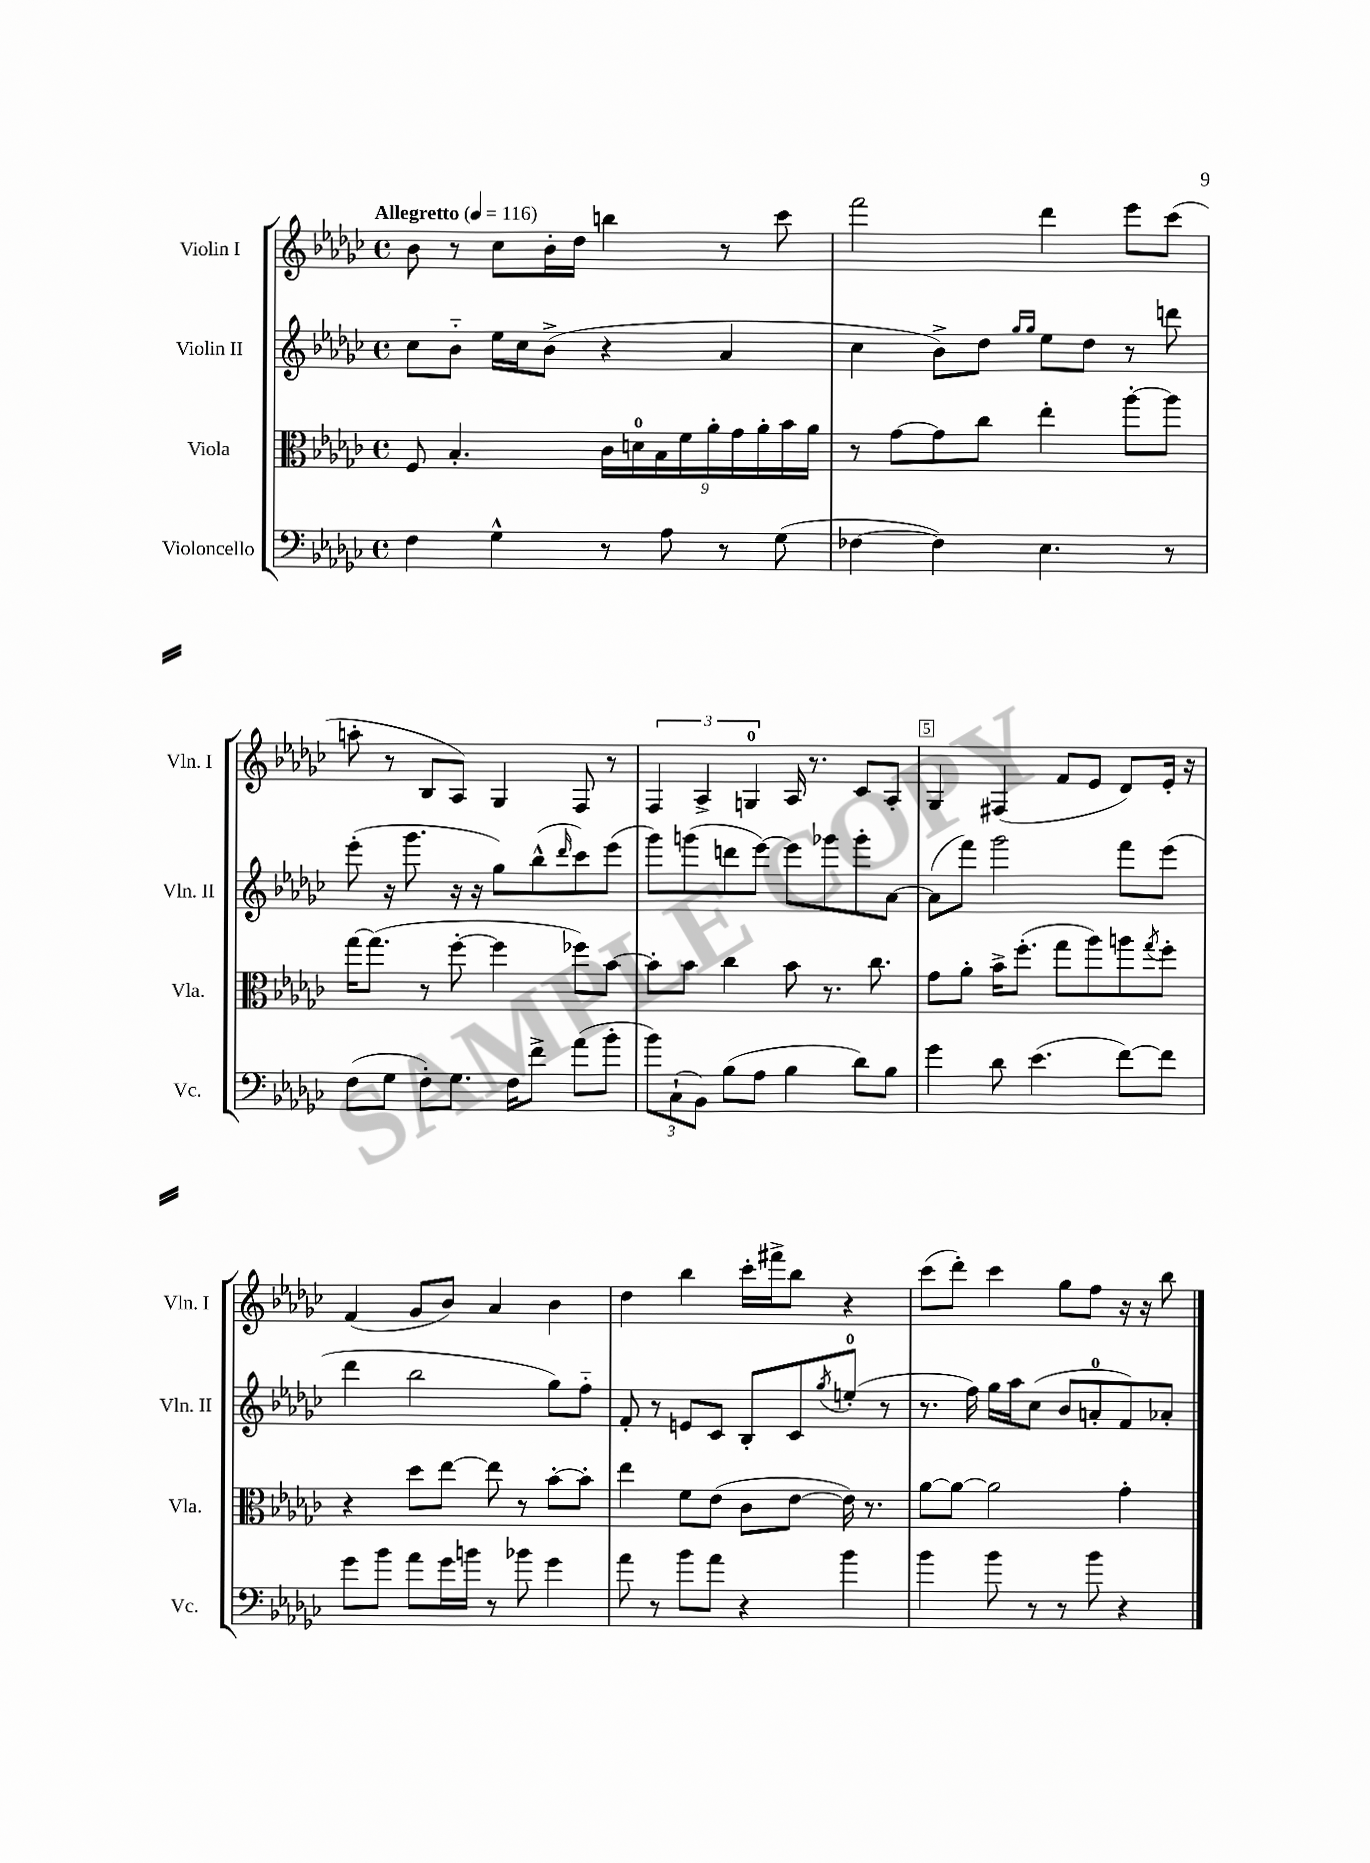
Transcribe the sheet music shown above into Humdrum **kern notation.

**kern	**kern	**kern	**kern
*staff4	*staff3	*staff2	*staff1
*clefF4	*clefC3	*clefG2	*clefG2
*k[b-e-a-d-g-c-]	*k[b-e-a-d-g-c-]	*k[b-e-a-d-g-c-]	*k[b-e-a-d-g-c-]
*M4/4	*M4/4	*M4/4	*M4/4
*met(c)	*met(c)	*met(c)	*met(c)
*MM116	*MM116	*MM116	*MM116
4F	8F	8cc-	8b-
.	4.B-'	8b-'~	8r
4G-^^	.	16ee-	8cc-
.	.	16cc-	.
.	.	(8b-^	16b-'
.	.	.	16dd-
8r	18c-	4r	4bb
.	18d	.	.
.	18B-	.	.
8A-	.	.	.
.	18f	.	.
.	18a-'	.	.
8r	.	4a-	8r
.	18g-	.	.
.	18a-'	.	.
(8G-	.	.	8ccc-
.	18b-	.	.
.	18a-	.	.
=	=	=	=
[4F-	8r	4cc-	2fff
.	[8g-	.	.
4F-])	8g-]	8b-^)	.
.	8cc-	8dd-	.
.	.	16qqgg-	.
.	.	16qqgg-	.
4.E-	4ee-'	8ee-	4ddd-
.	.	8dd-	.
.	[8aa-'	8r	8eee-
8r	8aa-]	8ddd	(8ccc-
=	=	=	=
(8F	[16gg-	(8eee-'	8aa'
.	(8.gg-]	.	.
8G-	.	16r	8r
.	.	8.ggg-	.
8F')	8r	.	8B-
8.G-	[8ff'	16r	8A-)
.	.	16r	.
.	4ff]	8gg-)	4G-
16F	.	.	.
8f^	.	(8bb-^^	.
.	.	16qqddd-	.
(8a-	8ff-)	8ccc-)	8F
8b-'	[8b-	(8eee-	8r
=	=	=	=
12b-)	8b-']	8ggg-)	6F
(12C-`	.	.	.
.	8b-	(8ggg	.
12BB-)	.	.	6A-^
(8B-	4cc-	8ddd	.
.	.	.	6G
8A-	.	[8eee-)	.
4B-	8b-	8eee-]	16A-
.	.	.	8.r
.	8.r	8ggg-	.
8d-)	.	8ggg-'	8c-
.	8.cc-	.	.
8B-	.	[8a-	8A-'
=	=	=	=
4g-	8g-	(8a-]	4G-
.	8a-'	8fff)	.
8d-	16b-^	2ggg-	(4F#
.	(8.ff'	.	.
(4.e-	.	.	.
.	8gg-	.	8f
.	8aa-)	.	8e-
[8f)	8aa	8fff	8d-)
.	8qgg-	.	.
8f]	8ff'	(8eee-	16e-'
.	.	.	16r
=	=	=	=
8g-	4r	4ddd-	(4f
8b-	.	.	.
8a-	8dd-	2bb-	8g-
16g-	[8ee-	.	8b-)
16b	.	.	.
8r	8ee-]	.	4a-
8b-	8r	.	.
4g-	[8b-'	8gg-)	4b-
.	8b-']	8ff'~	.
=	=	=	=
8a-	4ee-	8f'	4dd-
8r	.	8r	.
8b-	8f	8e	4bb-
8a-	(8e-	8c-	.
4r	8c-	8B-'	16ccc-'
.	.	.	16fff#^
.	[8e-	8c-	8bb-
.	.	8qgg-	.
4b-	16e-])	(8ee'	4r
.	8.r	.	.
.	.	8r	.
=	=	=	=
4b-	[8a-	8.r	(8ccc-
.	8a-_	.	8ddd-')
.	.	16ff)	.
8b-	2a-]	16gg-	4ccc-
.	.	16aa-	.
8r	.	(8cc-	.
8r	.	8b-	8gg-
8b-	.	8a'	8ff
4r	4g-'	8f)	16r
.	.	.	16r
.	.	8a-'	8bb-
==	==	==	==
*-	*-	*-	*-
